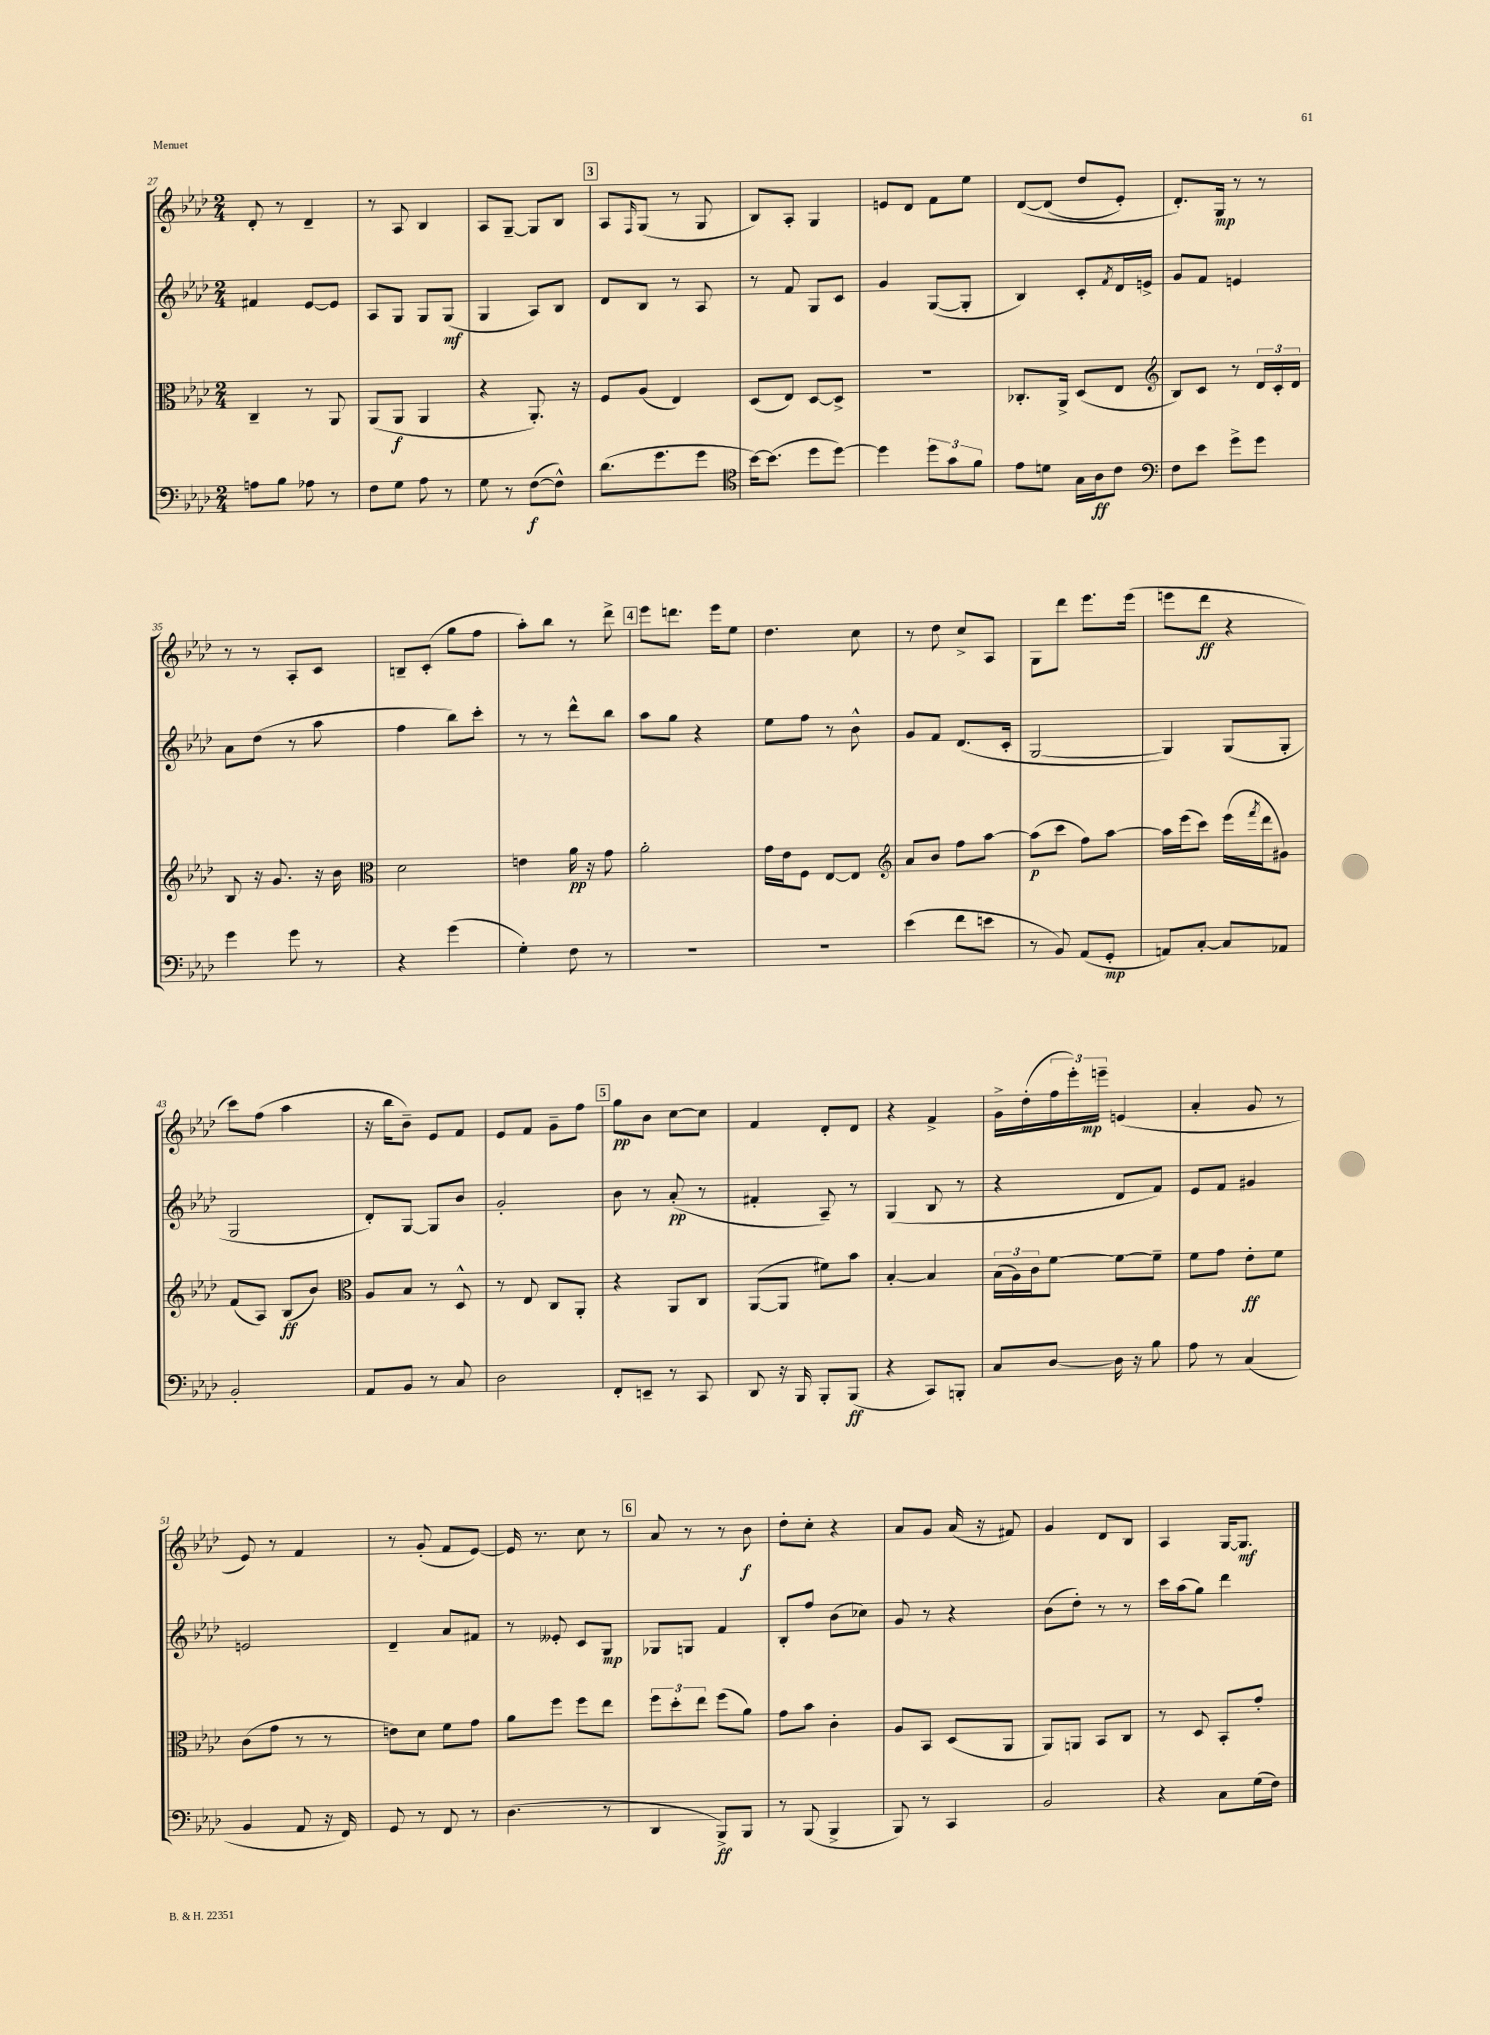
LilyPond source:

<<
\new StaffGroup <<
\new Staff = "s0" {
    \clef treble \key aes \major \numericTimeSignature \time 2/4
    des'8-. r8 des'4-- |
    r8 aes8 bes4 |
    aes8 g8~-- g8 bes8 |
    \mark \markup { \box "3" } aes8 \grace { f16 } g8( r8 g8 |
    bes8) aes8-. g4 |
    e'8 des'8 f'8 ees''8 |
    des'8~\( des'8( des''8 ees'8-.) |
    des'8.-.\) g16\mp r8 r8 |
    r8 r8 aes8-. c'8 |
    b8-- c'8-.( g''8 f''8 |
    aes''8-.) bes''8 r8 des'''8-> |
    \mark \markup { \box "4" } ees'''8 d'''8. ees'''16 ees''8 |
    des''4. c''8 |
    r8 des''8 c''8-> aes8 |
    g8 des'''8 ees'''8. ees'''16( |
    e'''8 des'''8\ff r4 |
    c'''8) f''8( aes''4 |
    r16 bes''16 bes'8--) ees'8 f'8 |
    ees'8 f'8 g'8-- f''8 |
    \mark \markup { \box "5" } g''8\pp bes'8 c''8~ c''8 |
    f'4 des'8-. des'8 |
    r4 f'4-> |
    g'16-> des''16-.( \tuplet 3/2 { f''16 ees'''16-.) e'''16--\mp } e'4( |
    aes'4-. g'8 r8 |
    ees'8) r8 f'4 |
    r8 g'8-.( f'8 ees'8~) |
    ees'16 r8. c''8 r8 |
    \mark \markup { \box "6" } aes'8 r8 r8 bes'8\f |
    des''8-. c''8-. r4 |
    aes'8 g'8 aes'16( r16 fis'8) |
    g'4 des'8 bes8 |
    aes4 g16~ g8.\mf \bar "|." |
}
\new Staff = "s1" {
    \clef treble \key aes \major \numericTimeSignature \time 2/4
    fis'4 ees'8~ ees'8 |
    aes8 g8 g8 g8\mf( |
    g4 aes8) bes8 |
    \mark \markup { \box "3" } des'8 bes8 r8 aes8 |
    r8 f'8 g8 c'8 |
    g'4 g8~( g8-. |
    bes4) c'8-. \acciaccatura { f'8 } des'16 e'16-> |
    g'8 f'8 e'4 |
    aes'8 des''8( r8 aes''8 |
    f''4 bes''8) c'''8-. |
    r8 r8 des'''8-^ bes''8 |
    \mark \markup { \box "4" } aes''8 g''8 r4 |
    ees''8 f''8 r8 bes'8-^ |
    g'8 f'8 des'8.( c'16-. |
    g2~ |
    g4) g8( g8-. |
    g2 |
    des'8-.) g8~ g8 bes'8 |
    g'2-. |
    \mark \markup { \box "5" } bes'8 r8 aes'8-.\pp( r8 |
    fis'4-. aes8--) r8 |
    g4( bes8 r8 |
    r4 des'8 f'8) |
    ees'8 f'8 gis'4 |
    e'2 |
    des'4-- aes'8 fis'8 |
    r8 eeses'8-. c'8 g8\mp |
    \mark \markup { \box "6" } ges8 g8 f'4 |
    bes8-. f''8 bes'8( ces''8) |
    g'8 r8 r4 |
    bes'8( des''8-.) r8 r8 |
    c'''16 aes''16( g''8) des'''4 \bar "|." |
}
\new Staff = "s2" {
    \clef alto \key aes \major \numericTimeSignature \time 2/4
    c4-- r8 aes,8 |
    aes,8( aes,8\f aes,4 |
    r4 aes,8.-.) r16 |
    \mark \markup { \box "3" } f8 aes8( ees4) |
    des8( ees8) des8~ des8-> |
    r2 |
    ces8.-. aes,16-> des8( ees8 |
    \clef treble bes8) c'8 r8 \tuplet 3/2 { des'16 c'16-. des'16 } |
    bes8 r16 g'8. r16 bes'16 |
    \clef alto des'2 |
    e'4 aes'16\pp r16 g'8 |
    \mark \markup { \box "4" } aes'2-. |
    g'16 ees'16 f8 ees8~ ees8 |
    \clef treble aes'8 bes'8 f''8 aes''8~ |
    aes''8\p( c'''8 f''8) aes''8~ |
    aes''16 ees'''16( c'''8) ees'''16( \acciaccatura { f'''8 } des'''16 gis'8) |
    f'8( aes8) bes8\ff( bes'8) |
    \clef alto aes8 bes8 r8 des8-^ |
    r8 ees8 c8 aes,8-. |
    \mark \markup { \box "5" } r4 aes,8 c8 |
    aes,8~( aes,8 fis'8) bes'8 |
    bes4~-. bes4 |
    \tuplet 3/2 { bes16( aes16) c'16 } f'8~ f'8~ f'8-- |
    f'8 g'8 ees'8-.\ff f'8 |
    c'8( g'8 r8 r8 |
    e'8) des'8 f'8 g'8 |
    aes'8 f''8 f''8 ees''8 |
    \mark \markup { \box "6" } \tuplet 3/2 { f''8 des''8-. ees''8 } f''8( aes'8) |
    g'8 bes'8 c'4-. |
    aes8 bes,8 des8( aes,8 |
    aes,8) a,8 bes,8 c8 |
    r8 des8 bes,8-. g'8-. \bar "|." |
}
\new Staff = "s3" {
    \clef bass \key aes \major \numericTimeSignature \time 2/4
    a8 bes8 aes8 r8 |
    f8 g8 aes8 r8 |
    g8 r8 f8~\f( f8-^) |
    \mark \markup { \box "3" } des'8.( g'8. g'8 |
    \clef tenor bes'16~) bes'8.( des''8 des''8~) |
    des''4 \tuplet 3/2 { des''8 g'8 f'8 } |
    ees'8 d'8 g16 aes16\ff c'8 |
    \clef bass f8 ees'8 g'8-> g'8 |
    g'4 g'8 r8 |
    r4 g'4( |
    g4-.) f8 r8 |
    \mark \markup { \box "4" } R2 |
    R2 |
    ees'4( f'8 e'8 |
    r8 bes,8) aes,8( g,8-.\mp |
    a,8) c8~-. c8 aes,8 |
    bes,2-. |
    aes,8 bes,8 r8 c8 |
    des2 |
    \mark \markup { \box "5" } f,8-. e,8-- r8 c,8 |
    des,8 r16 bes,,16 bes,,8-. bes,,8\ff( |
    r4 c,8) b,,8-. |
    c8 des8~ des16 r16 bes8 |
    aes8 r8 c4( |
    bes,4 aes,8 r16 f,16) |
    g,8 r8 f,8 r8 |
    des4.( r8 |
    \mark \markup { \box "6" } des,4 bes,,8->\ff) bes,,8 |
    r8 bes,,8( bes,,4-> |
    bes,,8) r8 c,4 |
    bes,2 |
    r4 c8 g16( f16) \bar "|." |
}
>>
>>
\layout { \context { \Score currentBarNumber = #27 } }
